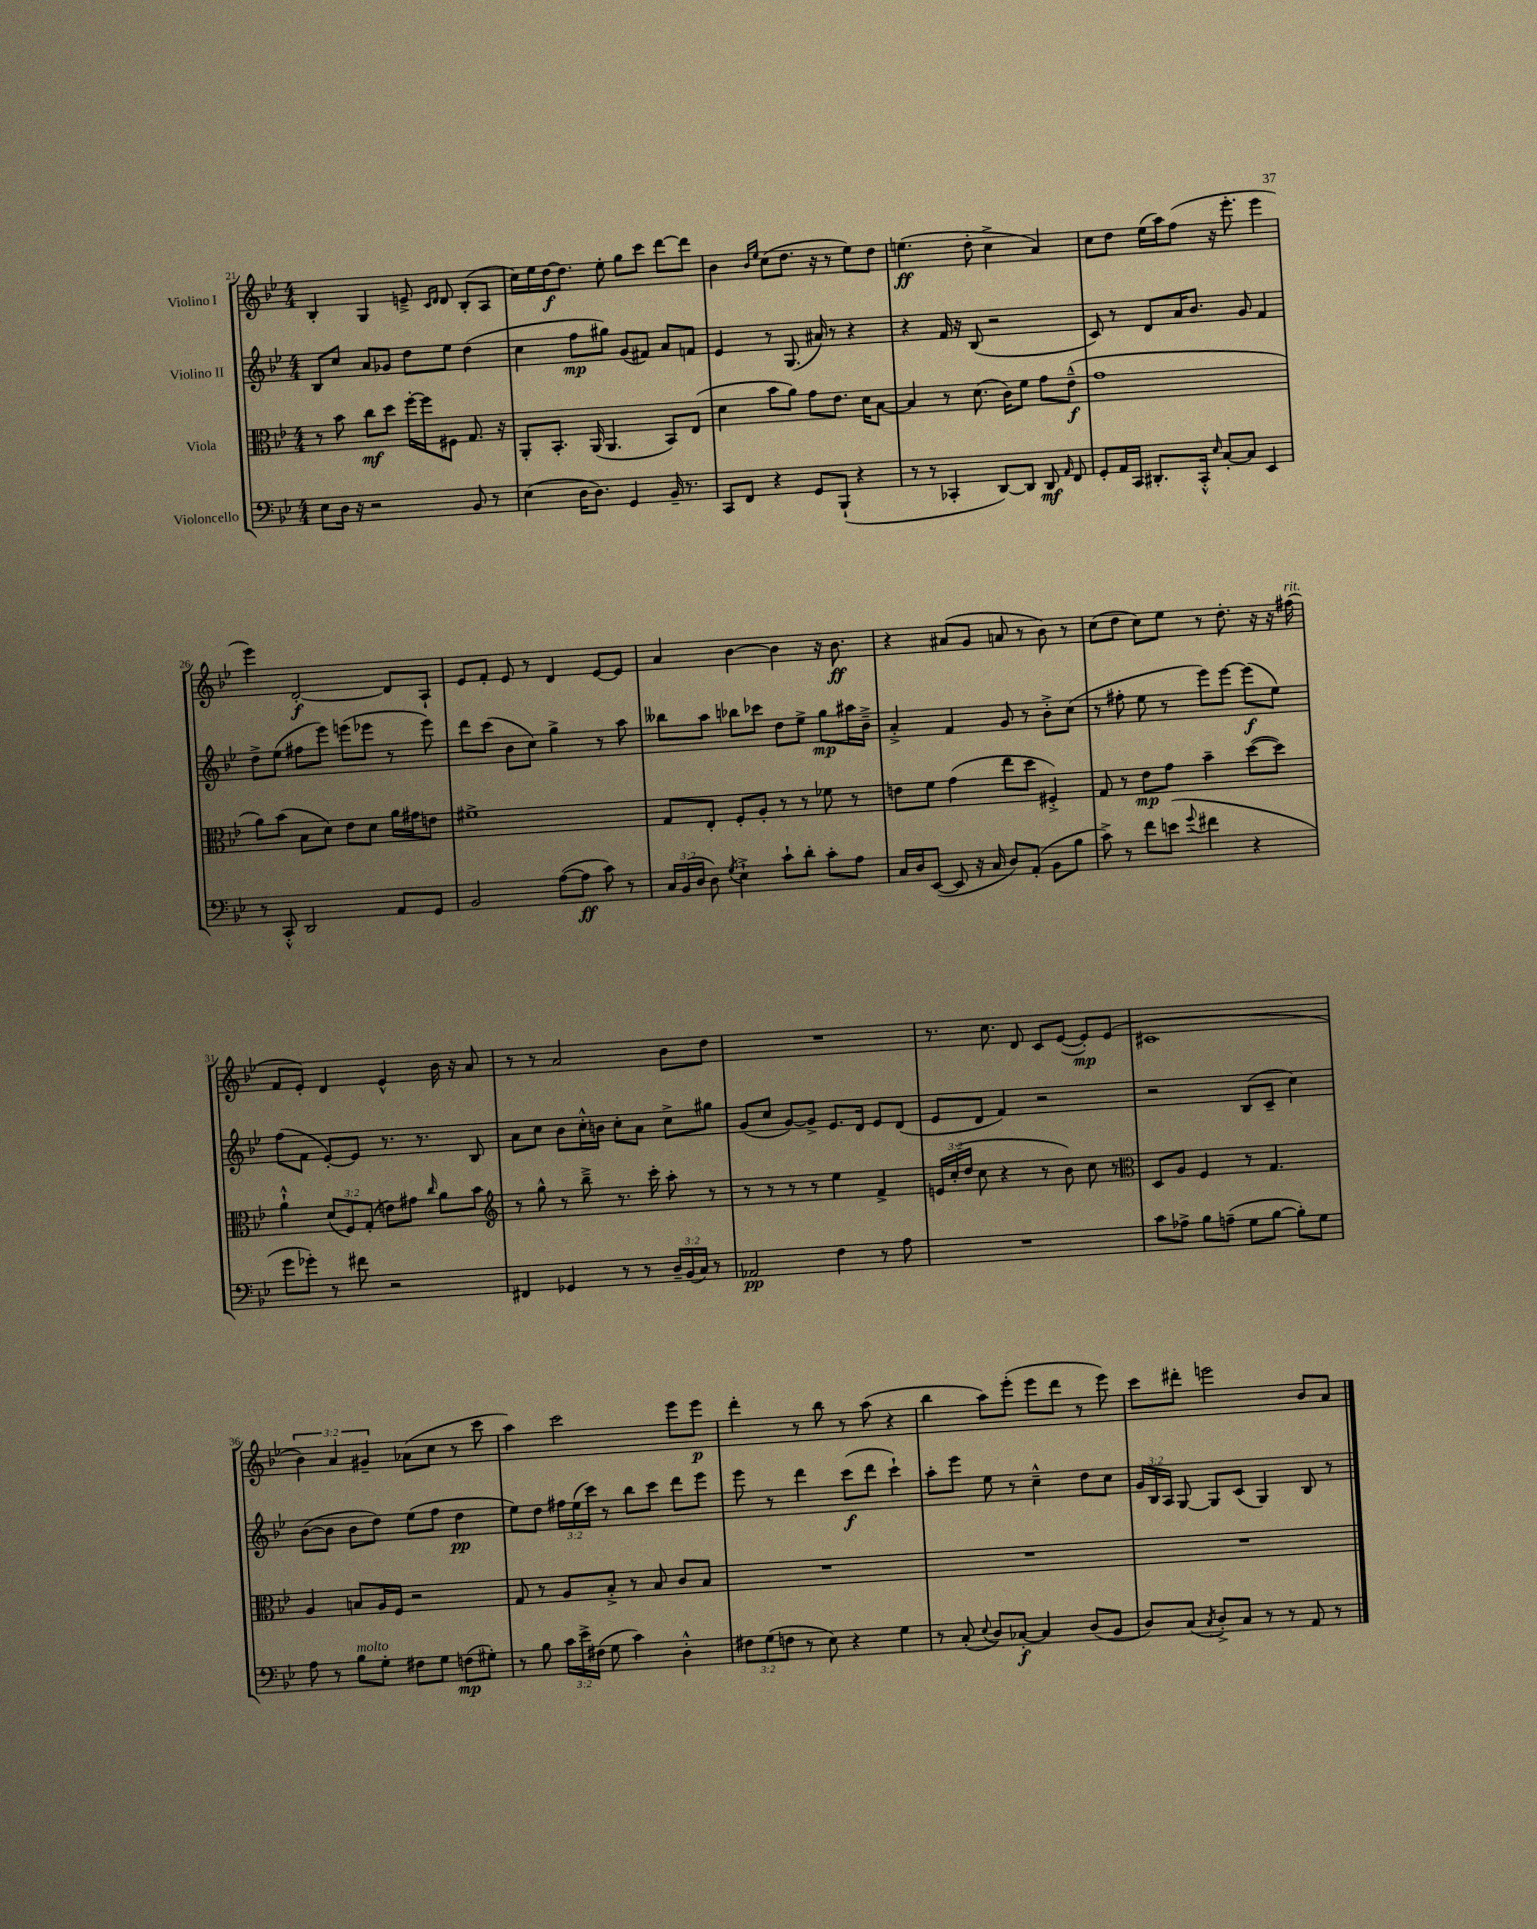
<<
\new StaffGroup <<
\new Staff = "s0" \with { instrumentName = "Violino I" } {
    \clef treble \key bes \major \numericTimeSignature \time 4/4 \override Staff.TupletNumber.text = #tuplet-number::calc-fraction-text
    \autoBeamOff bes4-. g4 e'8---> \grace { c'16[ d'16] } d'8 bes8[-.( a8] |
    c''16[) ees''16 d''16~\f d''8.] ees''8-. g''8[ c'''8] d'''8[~ d'''8] |
    bes'4 \grace { bes'16[ ees''16] } c''8[( d''8.] r16 r8 ees''8[) d''8] |
    e''4.\ff( d''8-. c''4-> a'4) |
    c''8[ d''8] ees''16[( a''16) f''8]( r16 ees'''8.-. ees'''4 |
    ees'''4) d'2~-.\f d'8[ a8]-! |
    ees'8[ f'8]-. ees'8 r8 d'4 ees'8[~ ees'8] |
    a'4 bes'4~ bes'4 r16 bes'8.\ff |
    r4 ais'8[( g'8] a'8 r8 bes'8) r8 |
    c''8[( d''8] c''8[) ees''8] r8 d''8.-. r16 r16 fis''16^\markup { \italic "rit." }( |
    f'8[ ees'8]-.) d'4 ees'4-^ bes'16 r16 a'8 |
    r8 r8 a'2 bes'8[ d''8] |
    R1 |
    r8. c''8. d'8 c'8[ ees'8]~( ees'8[-.\mp) ees'8]( |
    cis'1 |
    \tuplet 3/2 { bes'4) a'4 gis'4-- } aes'8[( c''8] r8 c'''8 |
    a''4) c'''2 ees'''8[ ees'''8]\p |
    d'''4-. r8 bes''8 r8 a''8( r4 |
    bes''4 a''8[) ees'''8]-.( ees'''8[ d'''8] r8 ees'''8) |
    c'''8[ dis'''8]-. e'''2 bes'8[ a'8] \bar "|." |
}
\new Staff = "s1" \with { instrumentName = "Violino II" } {
    \clef treble \key bes \major \numericTimeSignature \time 4/4 \override Staff.TupletNumber.text = #tuplet-number::calc-fraction-text
    \autoBeamOff bes8[ c''8] a'8[ ges'8] d''8[ ees''8] d''4( |
    c''4 f''8[\mp gis''8]) g'8[( fis'8]) a'8[ f'8] |
    ees'4 r8 g8.( ais'16) r8 r4 |
    r4 f'16 r16 bes8( r2 |
    c'8) r8 d'8[ a'16 bes'8.] g'8 f'4 |
    d''8[-> ees''8]( fis''8[ ees'''8]) e'''8[( ees'''8] r8 ees'''8) |
    d'''8[ c'''8]( bes'8[ c''8]) g''4-> r8 a''8 |
    beses''8[ a''8] bes''8[ ces'''8] d''8[ ees''8]-> g''8[\mp ais''16 bes'16]---> |
    a'4-.-> f'4 g'8 r8 bes'8[-.-> c''8]( |
    r8 fis''8-. ees''8 r8 ees'''8[) ees'''8]~ ees'''8[\f( ees''8]) |
    f''8[( f'8] ees'8[~-.) ees'8] r8. r8. bes8 |
    a'8[ c''8] bes'8[ c''16-.-^ b'16] c''8[-. a'8] c''8[-> gis''8] |
    g'8[( c''8] g'8[~) g'8]-> ees'8.[ d'16] ees'8[ d'8]( |
    ees'8[ d'8] f'4) r2 |
    r2 bes8[( c'8]-- c''4) |
    bes'8[~( bes'8] bes'8[ d''8]) ees''8[( f''8] d''4\pp |
    ees''8[) d''8] \tuplet 3/2 { fis''16[ ees''16( c'''16]) } r8 bes''8[ c'''8] d'''8[ ees'''8] |
    ees'''8 r8 d'''4 c'''8[\f( d'''8] c'''4-!) |
    a''8[-. ees'''8] ees''8 r8 c''4---^ d''8[ c''8] |
    \tuplet 3/2 { g'16[ bes16 a16] } g8~ g8[ c'8]( g4) bes8 r8 \bar "|." |
}
\new Staff = "s2" \with { instrumentName = "Viola" } {
    \clef alto \key bes \major \numericTimeSignature \time 4/4 \override Staff.TupletNumber.text = #tuplet-number::calc-fraction-text
    \autoBeamOff r8 bes'8 c''8[\mf d''8] f''16[~-. f''16 fis8] g8. r16 |
    a,8[-. bes,8.]-. a,16( a,4. bes,8[) ees8]( |
    d'4 bes'8[ a'8]) g'8[ ees'8.] d'16[ bes8]~ |
    bes4 r8 d'8.( c'16[) f'8] g'8[ ees'8]---^\f( |
    g'1 |
    a'8[) bes'8]( bes8[ d'8]) ees'8[ d'8] a'16[ gis'16 e'8] |
    fis'1-> |
    g8[ ees8]-. f8[-. a8]-. r8 r8 fes'8 r8 |
    e'8[ f'8] g'4( ees''8[ d''8] fis4-.->) |
    g8 r8 ees'8[\mp g'8] bes'4-- d''8[~( d''8]) |
    a'4-!-^ \tuplet 3/2 { d'8[( f8) g8]-.( } e'8[) gis'8] \grace { c''16 } a'8[ bes'8] |
    \clef treble r8 g''8-^ r8 bes''8---> r8. c'''16-. a''8-. r8 |
    r8 r8 r8 r8 ees''4 f'4-> |
    \tuplet 3/2 { e'16[ c''16-.( d''16] } c''8 r4 r8 bes'8) c''8 r8 |
    \clef alto d8[ a8] f4 r8 g4. |
    a4 b8[ a16 f16] r2 |
    g8 r8 a8[ bes8]-.-> r8 bes8 c'8[ bes8] |
    R1 |
    R1 |
    R1 \bar "|." |
}
\new Staff = "s3" \with { instrumentName = "Violoncello" } {
    \clef bass \key bes \major \numericTimeSignature \time 4/4 \override Staff.TupletNumber.text = #tuplet-number::calc-fraction-text
    \autoBeamOff ees8[ d16] r16 r2 bes,8 r8 |
    ees4( d16[ d8.]) g,4 bes,16-- r8. |
    c,8[ f,8] r4 g,8[ bes,,8]-!( r4 |
    r8 r8 ces,4-. d,8[~) d,8] d,8\mf \grace { a,16 } f,8 |
    g,8[-. a,16 c,16] dis,8.[-. c,16]-.-^ \grace { ees16 } c8[~-. c8] ees,4 |
    r8 c,8-.-^ d,2 a,8[ g,8] |
    bes,2 a8[~( a8]\ff c'8) r8 |
    \tuplet 3/2 { c16[ bes,16( d16] } d8) \acciaccatura { g8 } ees4-!-> c'8[-! d'8]-. c'8[-. a8] |
    c16[ d16 ees,8]~( ees,8 r16 c16 d8[) a,8]-.( bes,8[ bes8] |
    c'8->) r8 f'8[ e'8]( \appoggiatura { g'8 } fis'4 r4 |
    g'8[ ges'8]-.) r8 fis'8 r2 |
    fis,4 ges,4 r8 r8 \tuplet 3/2 { d16[-- bes,16( c16]) } r8 |
    aes,2\pp f4 r8 a8 |
    R1 |
    c'8[ aes8]-> bes8[ a8]--( g8[ bes8]~ bes8[-.) g8] |
    a8 r8 bes8[^\markup { \italic "molto" } g8]-. fis8[ g8] f8[\mp( gis8]-.) |
    r8 bes8 \tuplet 3/2 { c'16[ ees'16-> fis16]( } g8 c'4) d4-.-^ |
    \tuplet 3/2 { fis8[ g8( f8] } r8 ees8) r4 g4 |
    r8 c8-.( \appoggiatura { ees8 } d8[) ces8]~-.\f ces4 d8[( bes,8] |
    d8[) c8]( \acciaccatura { c8 } d8[-.->) c8] r8 r8 a,8 r8 \bar "|." |
}
>>
>>
\layout { \context { \Score currentBarNumber = #21 } }
